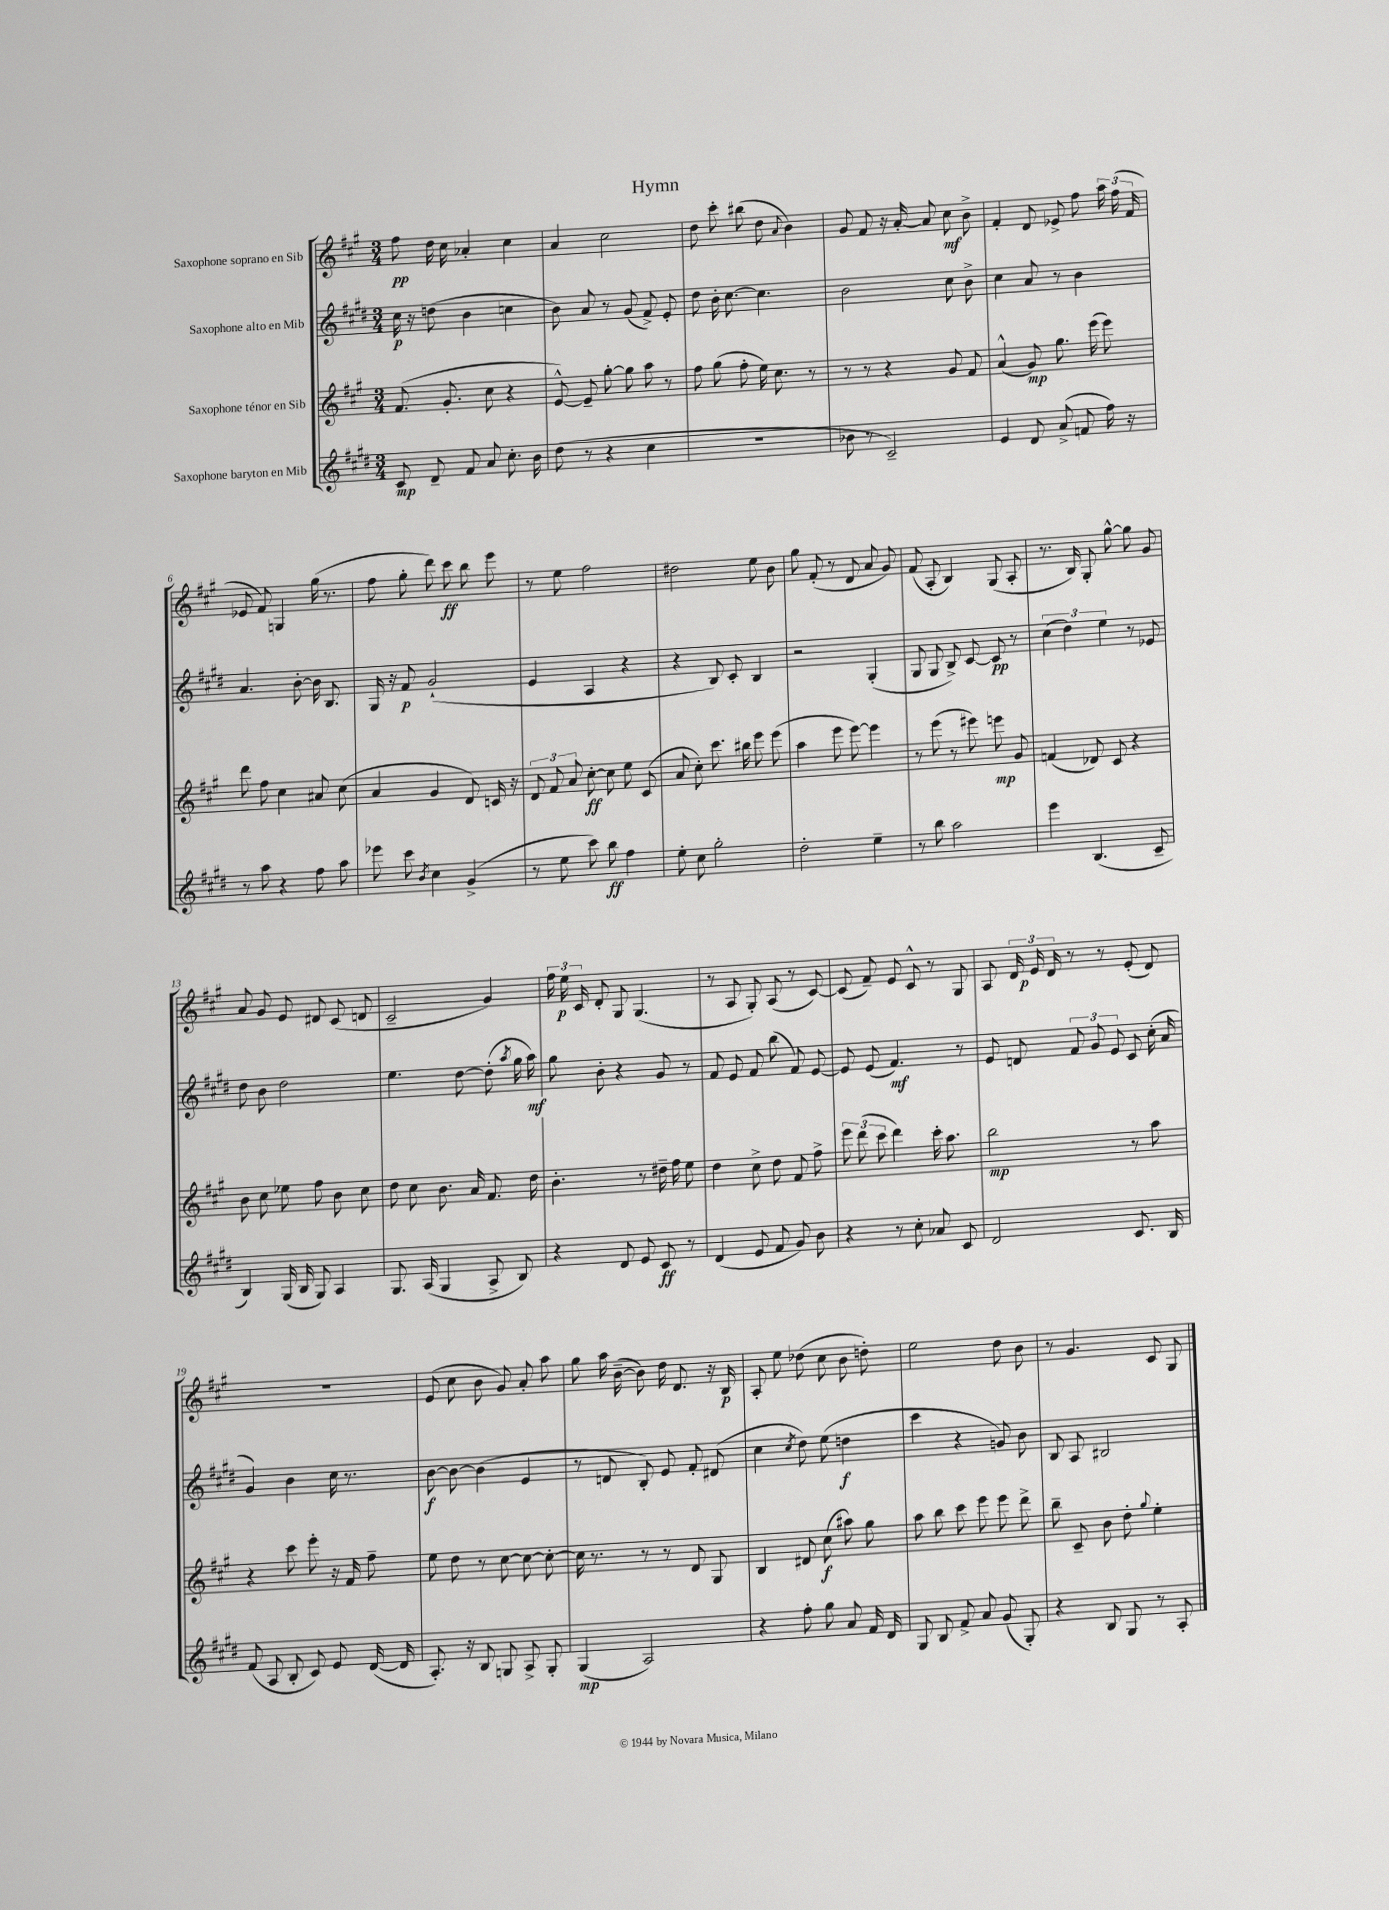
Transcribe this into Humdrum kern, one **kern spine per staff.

**kern	**kern	**kern	**kern
*staff4	*staff3	*staff2	*staff1
*clefG2	*clefG2	*clefG2	*clefG2
*k[f#c#g#d#]	*k[f#c#g#]	*k[f#c#g#d#]	*k[f#c#g#]
*M3/4	*M3/4	*M3/4	*M3/4
8c#	(8.f#	16cc#	8ff#
.	.	16r	.
8d#~	.	(8dd	16dd
.	8.g#'	.	16cc#
8f#	.	4b	4a-'
8a	8cc#	.	.
8.cc#'	4r	4cc	4cc#
16b	.	.	.
=	=	=	=
(8dd#	[8e^^)	8b)	4a
8r	8e~]	8a	.
4r	[8gg#'	8r	2cc#
.	8gg#]	(8g#	.
4cc#	8aa	8f#^)	.
.	8r	8e'	.
=	=	=	=
2.r	8ff#	8dd#	8dd
.	(8gg#	16b'	8ccc#'
.	.	[8.cc#	.
.	8ff#'	.	(8bb#
.	16ee)	4.cc#]	8dd
.	8.cc#	.	.
.	.	.	8qqa
.	.	.	4b)
.	8r	.	.
=	=	=	=
8b-	8r	2b	8g#
8r	8r	.	8f#
2c#~)	4r	.	16r
.	.	.	[16a'
.	.	.	8a]
.	8g#	8cc#	8cc#
.	8f#	8b^	8b^
=	=	=	=
4e	(4a^^	4cc#	4f#'
8d#	8g#)	8a	8d
(8a^	8.gg#	8r	8e-^
8f	.	4b	8ff#
.	(16eee	.	.
16ff#)	8eee)	.	24aa
.	.	.	(24ff#
16r	.	.	.
.	.	.	24f#
=	=	=	=
8r	8ddd	4.a	8e-
8aa	8ff#	.	8f#)
4r	4cc#	.	4G
.	.	[8b'	.
8ff#	8a#	16b]	(16gg#
.	.	8.B	8.r
8aa	(8cc#	.	.
=	=	=	=
8eee-	4a	16G#	8ff#
.	.	16r	.
8ccc#	.	8f#	8gg#'
8qb	.	.	.
4cc#	4g#	(2g#`	8ddd)
.	.	.	8ccc#
(4g#^	8d)	.	8bb
.	16c	.	8eee
.	16r	.	.
=	=	=	=
8r	12d	4e	8r
.	12f#	.	.
8ee	.	.	8ee
.	12a	.	.
8ccc#)	[8cc#'	4A	2ff#
8bb	8cc#]	.	.
4ff#	8ee	4r	.
.	(8c#	.	.
=	=	=	=
8ee'	8a	4r	2dd#
8cc#	8cc#')	.	.
2gg#'	8.ccc#	8B)	.
.	.	8c#'	.
.	16bb#	.	.
.	8eee	4B	8ee
.	(8eee	.	8b
=	=	=	=
2dd#'	4aa	2r	8gg#
.	.	.	(8f#'
.	8eee	.	8r
.	[8eee)	.	8d
4ee~	4eee]	(4G#'	8a
.	.	.	8g#)
=	=	=	=
8r	8r	8G#	(8f#
8bb	(8eee	8G#	8A'
2aa	8r	8B^)	4B)
.	8eee#)	[8c#	.
.	8eee	8c#]	(8G#
.	8g#	8r	8A'
=	=	=	=
4eee	(4f	(6cc#	8.r
.	.	6dd#)	.
.	.	.	16B)
(4.B	8d-)	.	8G#'
.	.	6ee	.
.	8c#	.	[8gg#^^
.	4r	8r	8gg#]
8c#~	.	8e-	8g#
=	=	=	=
4B)	8b	8dd#	8a
.	8cc#	8b	8g#
(16G#	8ee-	2dd#	8e
16B	.	.	.
8G#)	8ff#	.	8d#
4A	8b	.	(8c#
.	8cc#	.	8d
=	=	=	=
8.G#	8dd	4.ee	2c#~
.	8cc#	.	.
(16A	.	.	.
4G#	8.b	.	.
.	.	[8dd#	.
.	16a	.	.
8A^	8.f#	(8dd#']	4g#)
.	.	8qaa	.
8B)	.	16gg#	.
.	16dd	16aa)	.
=	=	=	=
4r	4.b'	8gg#	24ff#
.	.	.	24ee
.	.	.	24c#
.	.	8b'	8d'
8d#	.	4r	8G#
8e	8r	.	(4.G#
8c#	16dd#~	8g#	.
.	16ff#	.	.
8r	8ee	8r	.
=	=	=	=
(4d#	4dd	8f#	8r
.	.	8e	8A
8e	8cc#^	8f#	8G#')
8f#	8dd	(8bb	(8A
8g#)	8f#	8f#)	8r
8b	8ff#^	[8e	[8c#)
=	=	=	=
4r	12eee	8e]	(8c#]
.	(12ddd	.	.
.	.	(8e	8f#~)
.	12ccc#	.	.
8r	4ddd)	4.f#)	8e
8cc#'	.	.	8c#^^
8a-	16ccc#'	.	8r
.	8.aa	.	.
8c#	.	8r	8G#
=	=	=	=
2d#	2bb	8e	8A
.	.	8d	24d
.	.	.	24e
.	.	.	24d
.	.	12f#	8r
.	.	12g#	.
.	.	.	8r
.	.	12e	.
8.c#	8r	8c#	(8e'
.	8aa	(16cc#'	8d)
16B	.	16a	.
=	=	=	=
(8f#	4r	4g#)	2.r
8A	.	.	.
8B'	8ccc#	4b	.
8c#)	8eee'	.	.
8e	16r	16cc#	.
.	16f#	8.r	.
([16d#	8ff#~	.	.
16d#]	.	.	.
=	=	=	=
8.A')	8ee	[8b	(8e
.	8dd	8b_	8cc#
16r	.	.	.
8B	8r	(4b]	8b
8G	[8cc#	.	8g#)
8A^	8cc#_	4e	8a'
8G'	8cc#'_	.	8aa
=	=	=	=
(4G#	16cc#]	8r	8gg#
.	8.r	.	.
.	.	8d	16aa
.	.	.	([16b~
2A)	8r	8B')	8b])
.	8r	8e	16dd
.	.	.	8.d
.	8d	8f#'	.
.	8G#	(8d#	16r
.	.	.	16B
=	=	=	=
4r	4B	4cc#	8A'
.	.	.	8ee
.	.	8qcc#	.
8ff#'	8d#	8dd#)	(8dd-
8gg#	(8cc#	(8ee	8cc#
8a	8aa#)	4dd	8b
16f#	8gg#	.	8dd')
16d#	.	.	.
=	=	=	=
8G#	8aa	4ccc#	2ee
8B	8bb	.	.
8f#^	8ccc#	4r	.
8a	8eee	.	.
(8g#	8eee	8g)	8dd
8G#')	8ddd^	8b	8b
=	=	=	=
4r	8bb~	8B	8r
.	8c#~	8A	4.g#
8B	8b	2B#	.
8G#	8dd'	.	.
.	8qqgg#	.	.
8r	4ee'	.	8c#
8A'	.	.	8G#
==	==	==	==
*-	*-	*-	*-
